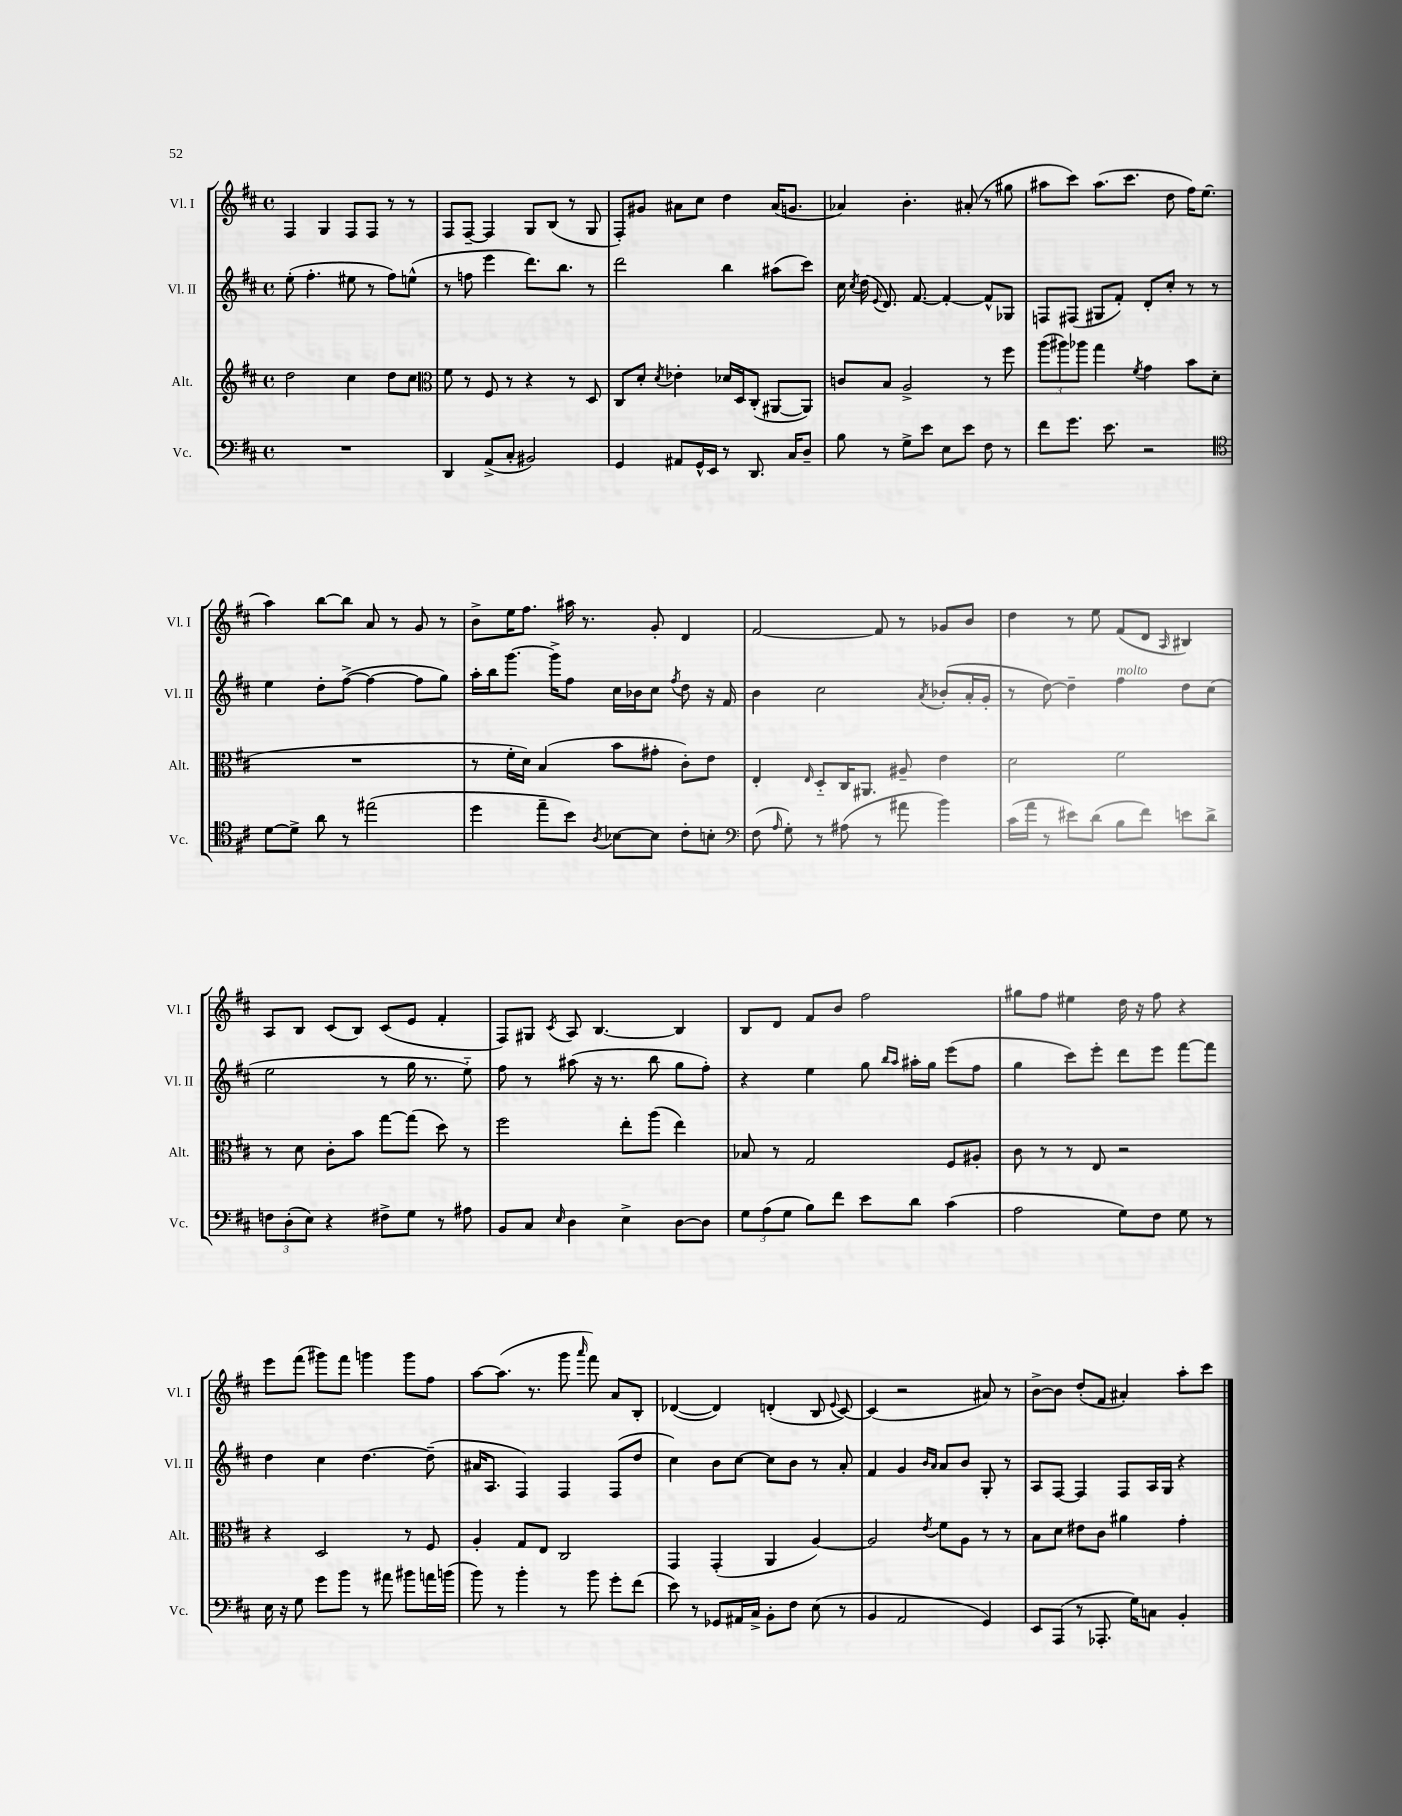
<<
\new StaffGroup <<
\new Staff = "s0" \with { instrumentName = "Vl. I" shortInstrumentName = "Vl. I" } {
    \clef treble \key d \major \defaultTimeSignature \time 4/4
    \autoBeamOff fis4 g4 fis8[ fis8] r8 r8 |
    fis8[ fis8]~-- fis4 g8[ b8]( r8 g8 |
    fis8[-.) gis'8] ais'8[ cis''8] d''4 ais'16[( g'8.] |
    aes'4) b'4.-. ais'8-.( r8 gis''8 |
    ais''8[ cis'''8]) ais''8.[( cis'''8.] d''8 fis''16[) e''8.]( |
    a''4) b''8[~ b''8] a'8 r8 g'8 r8 |
    b'8[-> e''16 fis''8.] ais''16 r8. g'8-. d'4 |
    fis'2~ fis'8 r8 ges'8[ b'8] |
    d''4 r8 e''8 fis'8[( d'8] \grace { a16 } bis4) |
    a8[ b8] cis'8[( b8]) cis'8[( e'8] fis'4-. |
    fis8[) gis8] \acciaccatura { cis'8 } a8 b4.~ b4 |
    b8[ d'8] fis'8[ b'8] fis''2 |
    gis''8[ fis''8] eis''4 d''16 r16 fis''8 r4 |
    e'''8[ fis'''8]( gis'''8[) fis'''8] g'''4 g'''8[ fis''8] |
    a''8[~ a''8.]( r8. g'''8 \grace { a'''16 } fis'''8) a'8[ b8]-. |
    des'4~( des'4) d'4-.( b8 \appoggiatura { e'8 } cis'8~) |
    cis'4( r2 ais'8) r8 |
    b'8[~-> b'8] d''8[-.( fis'8] ais'4-.) a''8[-. cis'''8] \bar "|." |
}
\new Staff = "s1" \with { instrumentName = "Vl. II" shortInstrumentName = "Vl. II" } {
    \clef treble \key d \major \defaultTimeSignature \time 4/4
    \autoBeamOff e''8-.( fis''4.-. eis''8 r8 fis''8[) e''8]-^( |
    r8 f''8 e'''4 d'''8.[) b''8.] r8 |
    d'''2 b''4 ais''8[( cis'''8]) |
    cis''16 \acciaccatura { cis''8 } d''16( \appoggiatura { e'8 } d'8.) fis'8.~ fis'4~-. fis'8[-^ ges8] |
    f8[ fis8]( gis8[ fis'8]-.) d'8[-. cis''8]-. r8 r8 |
    e''4 d''8[-. fis''8]~->( fis''4~ fis''8[ g''8]) |
    a''16[-. b''16 g'''8.]~ g'''16[-> fis''8] cis''16[ bes'16 cis''8] \acciaccatura { fis''8 } d''8 r16 fis'16 |
    b'4 cis''2 \acciaccatura { a'8 } bes'8[-.( a'16-. g'16]-. |
    r8 d''8~) d''4-- fis''4^\markup { \italic "molto" } d''8[ cis''8]( |
    e''2 r8 g''16 r8. e''8-_) |
    fis''8 r8 ais''8( r16 r8. b''8 g''8[ fis''8]-.) |
    r4 e''4 g''8 \grace { b''16[ a''16] } ais''16[-. g''16] e'''8[( fis''8] |
    g''4 cis'''8[) e'''8]-. d'''8[ e'''8] fis'''8[~ fis'''8] |
    d''4 cis''4 d''4.~ d''8--( |
    ais'16[ a8.] fis4) fis4 fis8[( d''8] |
    cis''4) b'8[ cis''8]~ cis''8[ b'8] r8 a'8-. |
    fis'4 g'4 \grace { b'16[ a'16] } a'8[ b'8] g8-. r8 |
    a8[ fis8]~ fis4 fis8[ a16 g16] r4 \bar "|." |
}
\new Staff = "s2" \with { instrumentName = "Alt." shortInstrumentName = "Alt." } {
    \clef treble \key d \major \defaultTimeSignature \time 4/4
    \autoBeamOff d''2 cis''4 d''8[ cis''8] |
    \clef alto fis'8 r8 fis8 r8 r4 r8 d8 |
    cis8[ d'8]-. \acciaccatura { d'8 } ees'4-. des'16[ d16 cis8]-.( ais,8[~ ais,8]) |
    c'8[ b8] a2-> r8 fis''8 |
    \tuplet 3/2 { a''8[( ais''8) aes''8] } g''4 \acciaccatura { fis'8 } g'4 b'8[ d'8]( |
    R1 |
    r8 fis'16[-. d'16]) b4( b'8[ gis'8]-. cis'8[-.) e'8] |
    e4-. \grace { e16 } d8[-_ cis16 ais,8.] ais8-- e'4 |
    d'2 fis'2 |
    r8 d'8 cis'8[-. b'8] g''8[~ g''8]( d''8) r8 |
    fis''2 e''8[-. a''8]( e''4) |
    bes8 r8 g2 fis8[ ais8]-. |
    cis'8 r8 r8 e8 r2 |
    r4 d2 r8 fis8 |
    a4-. g8[ e8] cis2 |
    g,4 g,4-.( a,4 a4~) |
    a2 \acciaccatura { e'8 } fis'8[ a8] r8 r8 |
    b8[ d'8] eis'8[ cis'8] ais'4 g'4-. \bar "|." |
}
\new Staff = "s3" \with { instrumentName = "Vc." shortInstrumentName = "Vc." } {
    \clef bass \key d \major \defaultTimeSignature \time 4/4
    \autoBeamOff R1 |
    d,4 a,8[->( cis8]-. bis,2) |
    g,4 ais,8[ g,16-^ e,16] r8 d,8. cis16[ d8]-- |
    b8 r8 g8[-> e'8] e8[ e'8] fis8 r8 |
    fis'8[ g'8.] e'8. r2 |
    \clef tenor d'8[~ d'8]-> a'8 r8 eis''2( |
    d''4 e''8[-- b'8]) \acciaccatura { a8 } bes8[~ bes8] cis'8[-. b8]-. |
    \clef bass fis8( \grace { a16 } g8-.) r8 ais8( r8 ais'8 b'4) |
    cis'16[( a'16] r8 eis'8[) d'8]( b8[ fis'8]) e'8[ d'8]-> |
    \tuplet 3/2 { f8[ d8-.( e8]) } r4 fis8[-> g8] r8 ais8 |
    b,8[ cis8] \grace { e16 } d4 e4-> d8[~ d8] |
    \tuplet 3/2 { g8[ a8( g8] } b8[) fis'8] e'8[ d'8] cis'4( |
    a2 g8[) fis8] g8 r8 |
    e16 r16 g8 g'8[ b'8] r8 ais'8 bis'8[ a'16 b'16]( |
    b'8) r8 b'4-. r8 b'8 g'8[-. fis'8]( |
    e'8) r8 ges,8[ ais,16 cis16]-> b,8[-. fis8] e8( r8 |
    b,4 a,2 g,4) |
    e,8[ a,,8]( r8 aes,,8.-. g16[) c8] b,4-. \bar "|." |
}
>>
>>
\layout { \context { \Score \remove "Bar_number_engraver" } }
